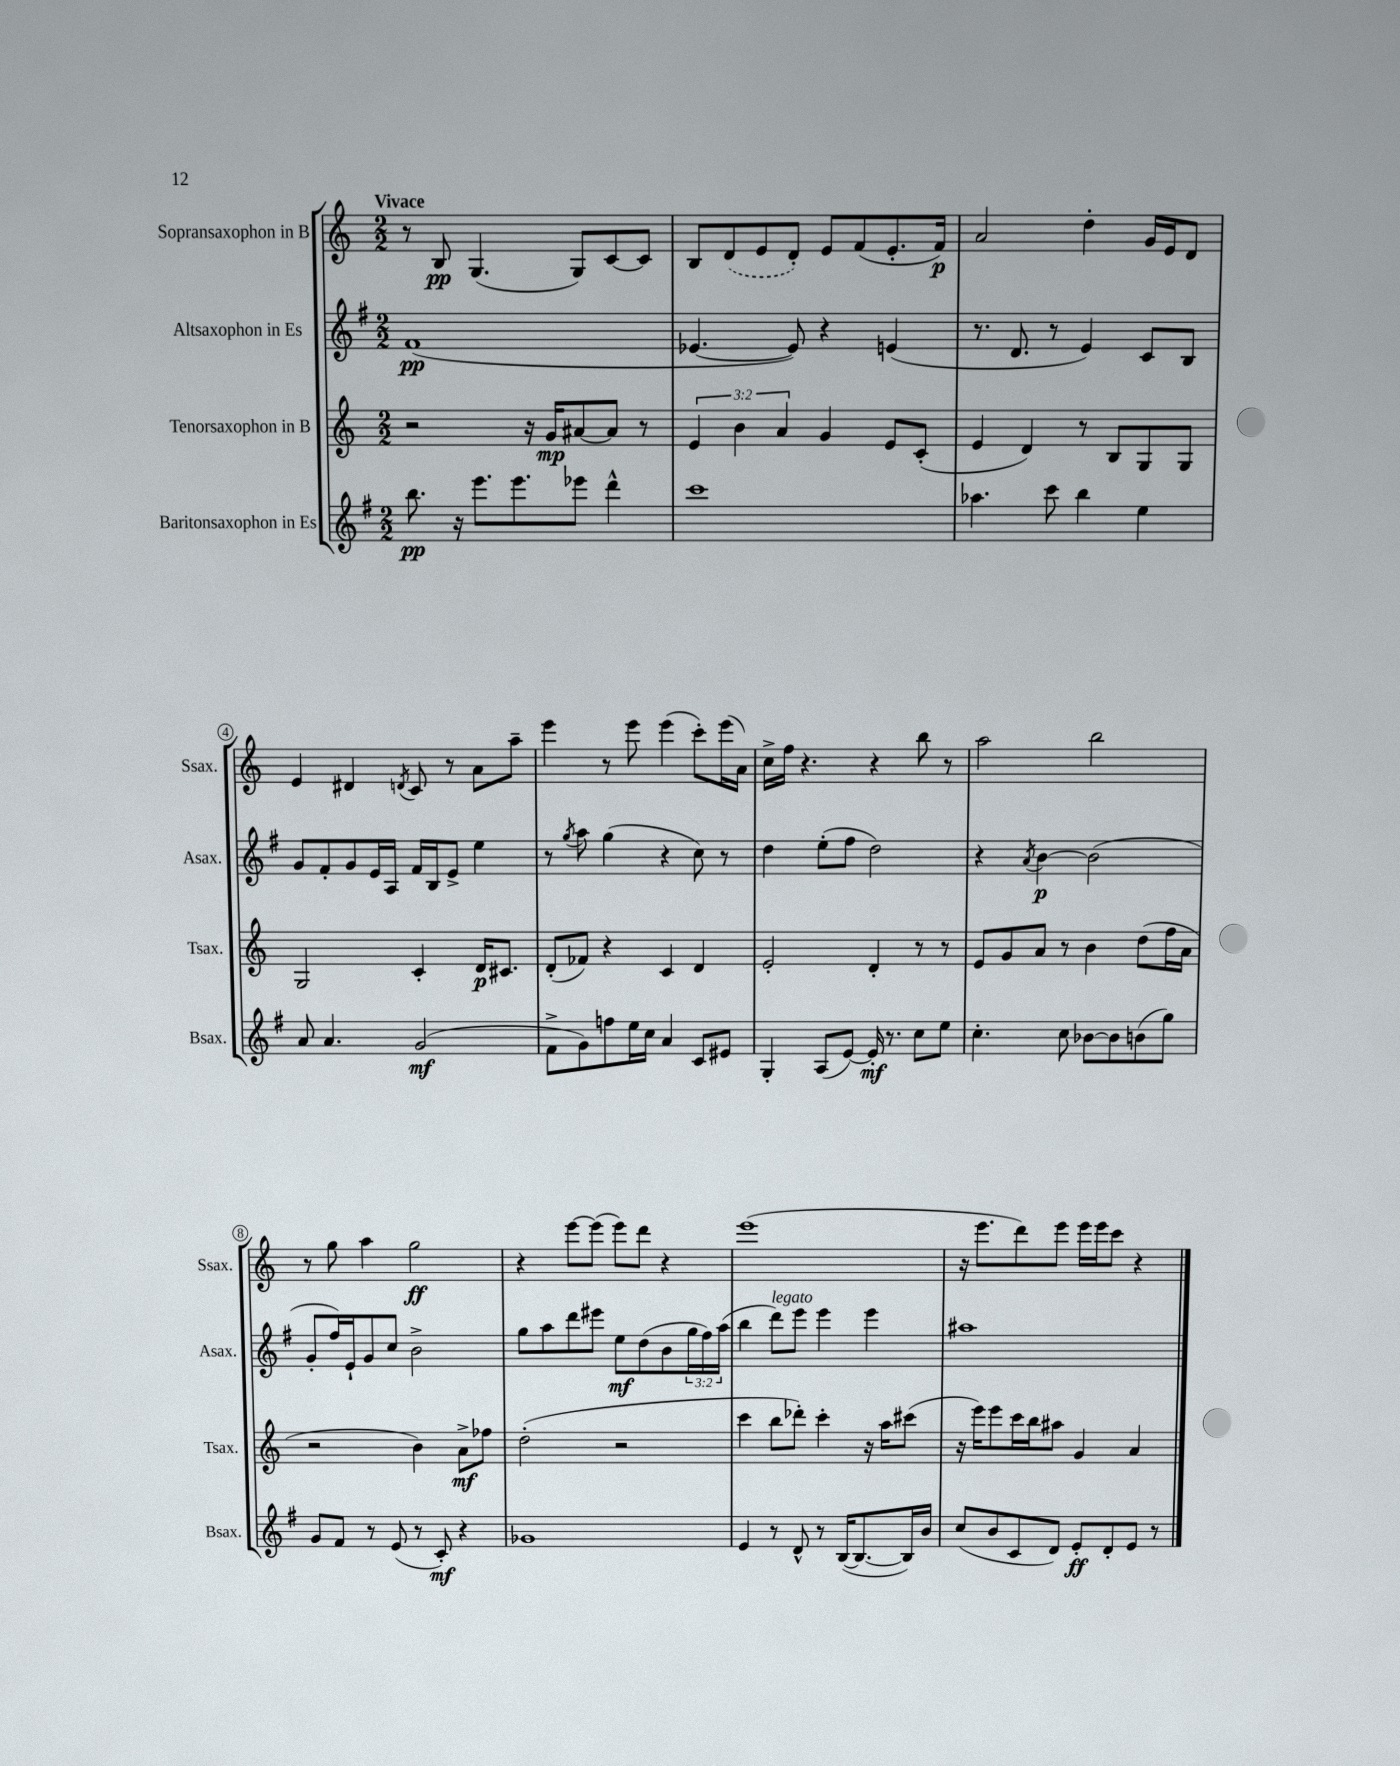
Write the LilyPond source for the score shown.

<<
\new StaffGroup <<
\new Staff = "s0" \with { instrumentName = "Sopransaxophon in B" shortInstrumentName = "Ssax." } {
    \clef treble \key c \major \numericTimeSignature \time 2/2 \tempo "Vivace"
    r8 b8\pp g4.( g8) c'8~ c'8 |
    b8 \once \slurDashed d'8( e'8 d'8-.) e'8 f'8( e'8.-. f'16\p) |
    a'2 d''4-. g'16 e'16 d'8 |
    e'4 dis'4 \acciaccatura { d'8 } c'8 r8 a'8 a''8-- |
    e'''4 r8 e'''8 e'''4( c'''8-.) e'''16( a'16) |
    c''16-> f''16 r4. r4 b''8 r8 |
    a''2 b''2 |
    r8 g''8 a''4 g''2\ff |
    r4 e'''8~ e'''8( e'''8) d'''8 r4 |
    e'''1( |
    r16 e'''8. d'''8) e'''8 e'''16 e'''16 c'''8 r4 \bar "|." |
}
\new Staff = "s1" \with { instrumentName = "Altsaxophon in Es" shortInstrumentName = "Asax." } {
    \clef treble \key g \major \numericTimeSignature \time 2/2 \override Staff.TupletNumber.text = #tuplet-number::calc-fraction-text
    fis'1\pp( |
    ees'4.~ ees'8) r4 e'4( |
    r8. d'8. r8 e'4) c'8 b8 |
    g'8 fis'8-. g'8 e'16 a16 fis'16 b16 e'8-> e''4 |
    r8 \acciaccatura { g''8 } a''8 g''4( r4 c''8) r8 |
    d''4 e''8-.( fis''8 d''2) |
    r4 \acciaccatura { a'8 } b'4~\p b'2( |
    g'8-. fis''16) e'16-! g'8 c''8 b'2-> |
    g''8 a''8 d'''8 eis'''8 e''8\mf d''8( b'8 \tuplet 3/2 { g''16 fis''16) a''16( } |
    b''4 d'''8^\markup { \italic "legato" }) e'''8 e'''4 e'''4 |
    ais''1 \bar "|." |
}
\new Staff = "s2" \with { instrumentName = "Tenorsaxophon in B" shortInstrumentName = "Tsax." } {
    \clef treble \key c \major \numericTimeSignature \time 2/2 \override Staff.TupletNumber.text = #tuplet-number::calc-fraction-text
    r2 r16 g'16\mp ais'8~ ais'8 r8 |
    \tuplet 3/2 { e'4 b'4 a'4 } g'4 e'8 c'8-.( |
    e'4 d'4) r8 b8 g8 g8 |
    g2 c'4-. d'16\p cis'8. |
    d'8-.( fes'8) r4 c'4 d'4 |
    e'2-. d'4-. r8 r8 |
    e'8 g'8 a'8 r8 b'4 d''8( f''16 a'16 |
    r2 b'4) a'8->\mf fes''8 |
    d''2-.( r2 |
    c'''4 b''8 des'''8-.) c'''4-. r16 a''16 cis'''8( |
    r16 e'''16) e'''8 c'''16 b''16 ais''8 g'4 a'4 \bar "|." |
}
\new Staff = "s3" \with { instrumentName = "Baritonsaxophon in Es" shortInstrumentName = "Bsax." } {
    \clef treble \key g \major \numericTimeSignature \time 2/2
    b''8.\pp r16 e'''8. e'''8. ees'''8 d'''4-^ |
    c'''1 |
    aes''4. c'''8 b''4 e''4 |
    a'8 a'4. g'2\mf( |
    fis'8-> g'8) f''8 e''16 c''16 a'4 c'8 eis'8 |
    g4-. a8( e'8~) e'16-.\mf r8. c''8 e''8 |
    c''4.-. c''8 bes'8~ bes'8 b'8( g''8) |
    g'8 fis'8 r8 e'8( r8 c'8-.\mf) r4 |
    ges'1 |
    e'4 r8 d'8-^ r8 b16~( b8.~ b16) b'16 |
    c''8( b'8 c'8 d'8) e'8-.\ff d'8-. e'8 r8 \bar "|." |
}
>>
>>
\layout { \context { \Score \override BarNumber.stencil = #(make-stencil-circler 0.1 0.3 ly:text-interface::print) } }
